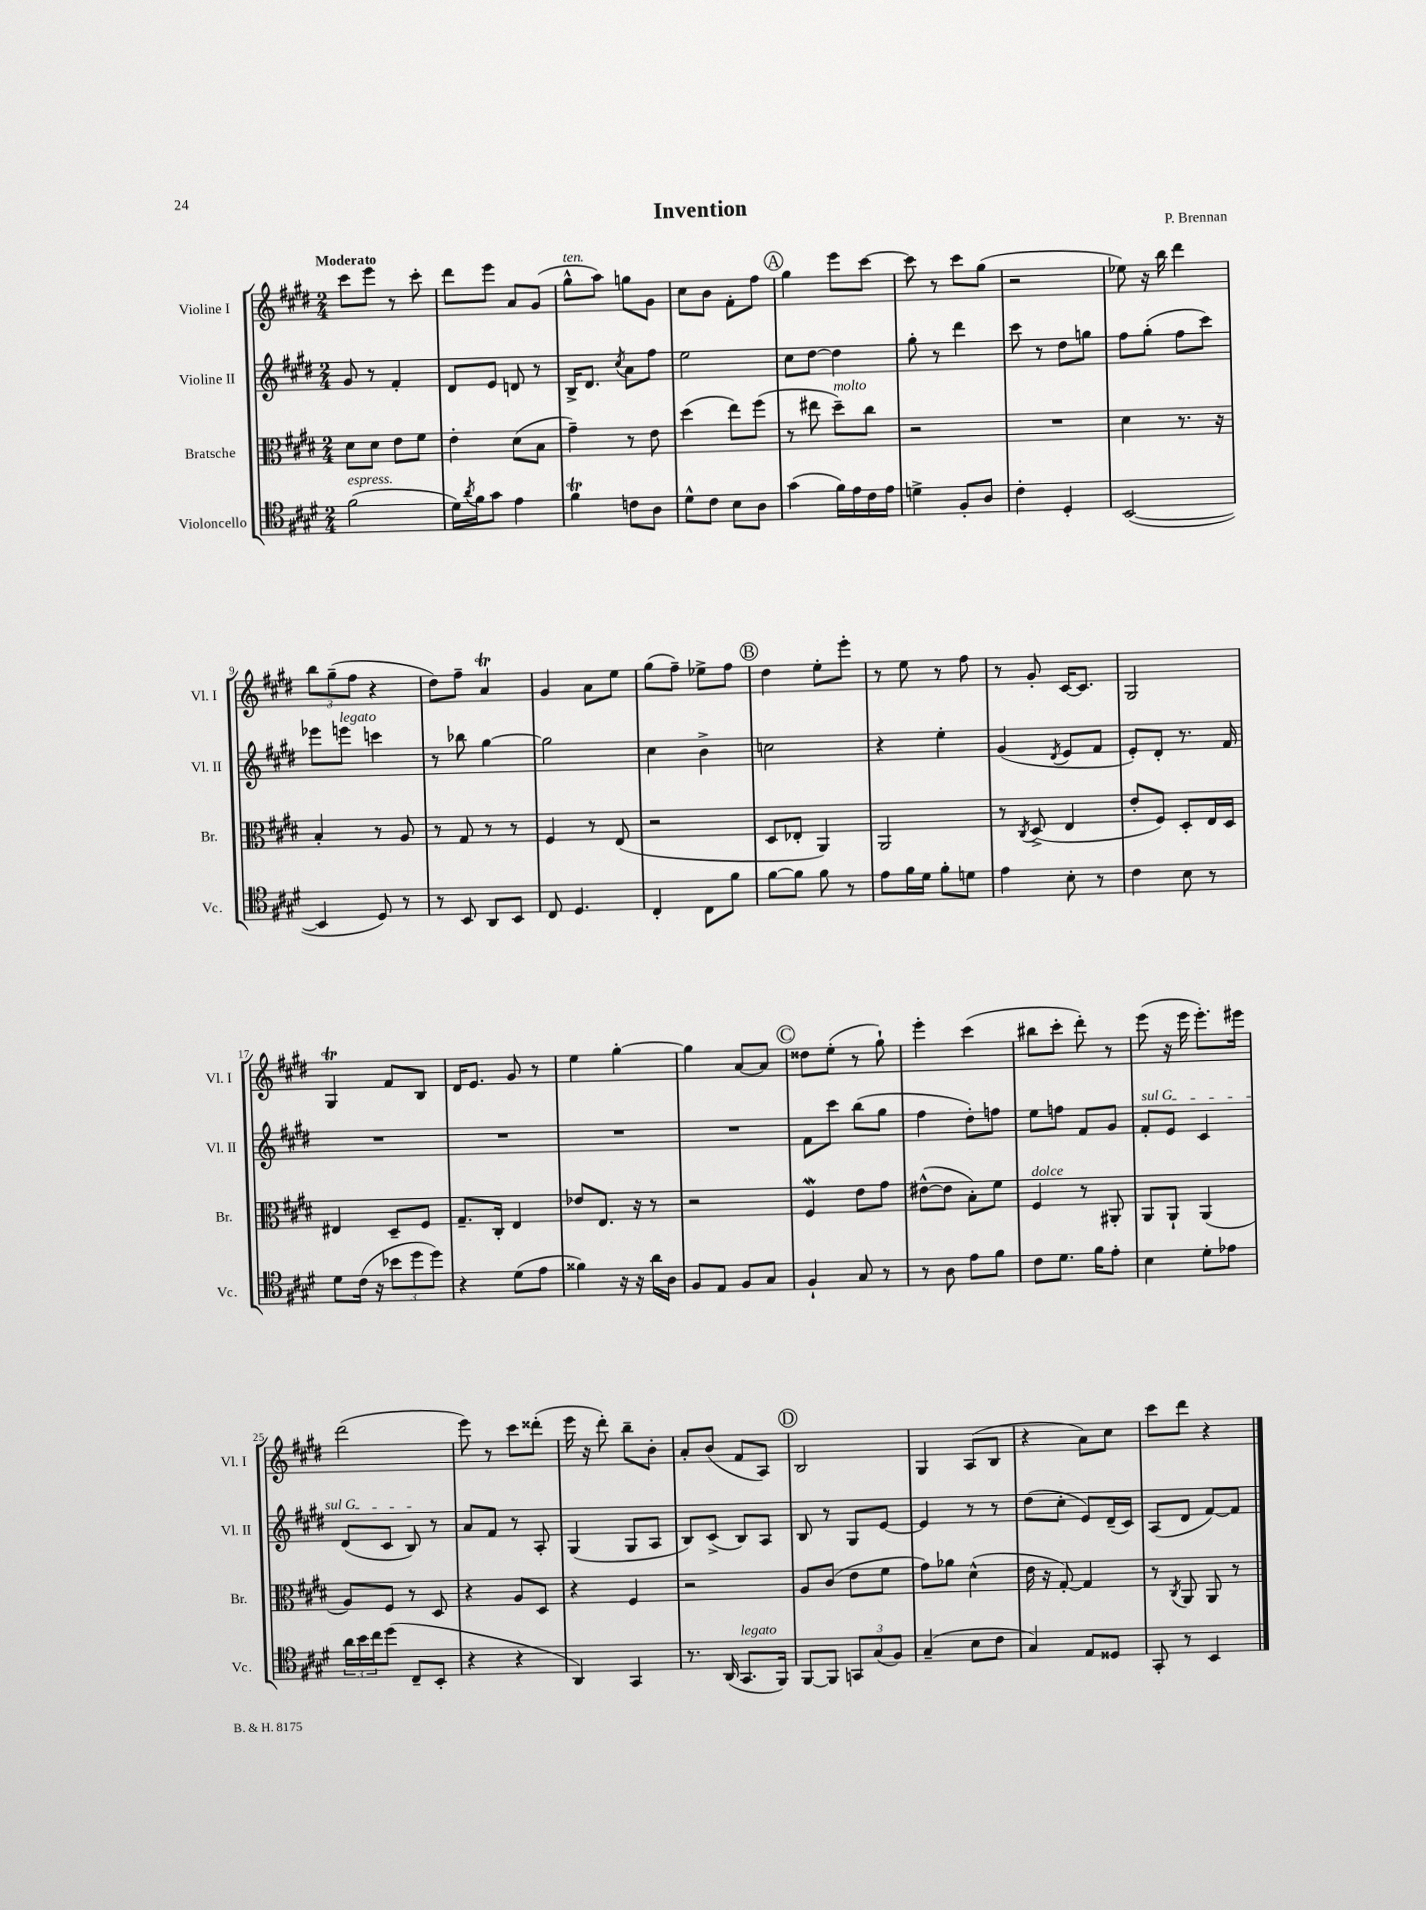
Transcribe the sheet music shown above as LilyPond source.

\header { title = "Invention" composer = "P. Brennan" }
<<
\new StaffGroup <<
\new Staff = "s0" \with { instrumentName = "Violine I" shortInstrumentName = "Vl. I" } {
    \clef treble \key e \major \numericTimeSignature \time 2/4 \tempo "Moderato"
    cis'''8 e'''8 r8 cis'''8-. |
    dis'''8 e'''8 a'8 gis'8( |
    gis''8-^^\markup { \italic "ten." } a''8) g''8 gis'8 |
    cis''8 b'8 fis'8-. fis''8 |
    \mark \markup { \circle "A" } gis''4 e'''8 cis'''8~ |
    cis'''8 r8 cis'''8 gis''8( |
    r2 |
    ees''8) r16 b''16 dis'''4 |
    \tuplet 3/2 { b''8 gis''8--( fis''8 } r4 |
    dis''8) fis''8-- a'4\trill |
    gis'4 a'8 e''8 |
    gis''8( fis''8--) ees''8-> fis''8 |
    \mark \markup { \circle "B" } dis''4 e''8-. e'''8-. |
    r8 e''8 r8 fis''8 |
    r8 gis'8-. cis'16~ cis'8. |
    gis2 |
    gis4\trill fis'8 b8 |
    dis'16 e'8. gis'8 r8 |
    e''4 gis''4~-. |
    gis''4 a'8~ a'8 |
    \mark \markup { \circle "C" } disis''8 e''8-.( r8 gis''8-!) |
    e'''4-. cis'''4( |
    bis''8 cis'''8-. dis'''8-.) r8 |
    e'''8( r16 e'''16 e'''8.-.) eis'''16 |
    dis'''2( |
    e'''8) r8 cis'''8 disis'''8-.( |
    e'''16 r16 dis'''8-.) b''8-- b'8-. |
    a'8-. b'8( fis'8 a8) |
    \mark \markup { \circle "D" } b2 |
    gis4 a8( b8 |
    r4 a'8) cis''8 |
    cis'''8 dis'''8 r4 \bar "|." |
}
\new Staff = "s1" \with { instrumentName = "Violine II" shortInstrumentName = "Vl. II" } {
    \clef treble \key e \major \numericTimeSignature \time 2/4
    gis'8 r8 fis'4-. |
    dis'8 e'8 d'8 r8 |
    b16-> dis'8. \acciaccatura { cis''8 } a'8 fis''8 |
    e''2 |
    \mark \markup { \circle "A" } cis''8 dis''8~ dis''4 |
    gis''8-. r8 dis'''4 |
    cis'''8 r8 dis''8 g''8 |
    fis''8 gis''8-.( fis''8 cis'''8) |
    ees'''8 e'''8^\markup { \italic "legato" } c'''4 |
    r8 bes''8 gis''4~ |
    gis''2 |
    cis''4 b'4-> |
    \mark \markup { \circle "B" } c''2 |
    r4 e''4-. |
    gis'4( \acciaccatura { dis'8 } e'8 fis'8 |
    e'8-.) dis'8-. r8. fis'16 |
    R2 |
    R2 |
    R2 |
    R2 |
    \mark \markup { \circle "C" } fis'8 cis'''8 b''8( gis''8 |
    fis''4 dis''8-.) f''8 |
    e''8 f''8 fis'8 gis'8 |
    \once \override TextSpanner.bound-details.left.text = \markup { \italic "sul G" } fis'8-.\startTextSpan e'8 cis'4 |
    dis'8( cis'8 b8\stopTextSpan) r8 |
    a'8 fis'8 r8 a8-. |
    gis4( gis8 a8 |
    b8) cis'8->( b8) a8 |
    \mark \markup { \circle "D" } b8 r8 gis8 e'8~ |
    e'4 r8 r8 |
    dis''8( cis''8-. e'8) dis'16--( cis'16) |
    a8( dis'8 fis'8~) fis'8 \bar "|." |
}
\new Staff = "s2" \with { instrumentName = "Bratsche" shortInstrumentName = "Br." } {
    \clef alto \key e \major \numericTimeSignature \time 2/4
    dis'8 dis'8 e'8 fis'8 |
    e'4-. dis'8( b8 |
    gis'4--) r8 e'8 |
    dis''4( e''8) fis''8( |
    \mark \markup { \circle "A" } r8 eis''8 dis''8--^\markup { \italic "molto" }) cis''8 |
    r2 |
    R2 |
    dis'4 r8. r16 |
    b4-. r8 a8 |
    r8 gis8 r8 r8 |
    fis4 r8 e8( |
    r2 |
    \mark \markup { \circle "B" } dis8 ees8-. a,4) |
    a,2 |
    r8 \acciaccatura { cis8 } dis8->( e4 |
    e'8-. fis8) dis8-. e16 dis16 |
    eis4 dis8-- fis8 |
    gis8.-- cis16-. e4 |
    ees'8 e8. r16 r8 |
    r2 |
    \mark \markup { \circle "C" } fis4\mordent e'8 gis'8 |
    eis'8~-^( eis'8 b8-.) fis'8 |
    fis4^\markup { \italic "dolce" } r8 ais,8-. |
    a,8 a,8-! a,4( |
    a8) fis8 r8 dis8 |
    r4 a8 dis8 |
    r4 fis4 |
    r2 |
    \mark \markup { \circle "D" } a8 cis'8( e'8 fis'8 |
    gis'8) aes'8 dis'4-^( |
    e'16 r16 gis8~-.) gis4 |
    r8 \acciaccatura { cis8 } a,8 a,8 r8 \bar "|." |
}
\new Staff = "s3" \with { instrumentName = "Violoncello" shortInstrumentName = "Vc." } {
    \clef tenor \key e \major \numericTimeSignature \time 2/4
    fis'2^\markup { \italic "espress." }( |
    dis'16) \acciaccatura { a'8 } fis'16 gis'8 e'4 |
    fis'4\trill c'8 a8 |
    dis'8-^ cis'8 b8 a8 |
    \mark \markup { \circle "A" } gis'4( fis'16) e'16 cis'16 e'16 |
    d'4-> fis8-. a8 |
    cis'4-. dis4-. |
    b,2~( |
    b,4 dis8) r8 |
    r8 b,8 a,8 b,8 |
    cis8 dis4. |
    cis4-. cis8 fis'8 |
    \mark \markup { \circle "B" } fis'8~ fis'8 fis'8 r8 |
    e'8 fis'16 dis'16 fis'8-. d'8 |
    e'4 b8-. r8 |
    cis'4 b8 r8 |
    dis'8 cis'16( r16 \tuplet 3/2 { bes'8 dis''8 dis''8) } |
    r4 dis'8( e'8 |
    fisis'4) r16 r16 a'16 a16 |
    fis8 e8 fis8 gis8 |
    \mark \markup { \circle "C" } fis4-! gis8 r8 |
    r8 a8 e'8 fis'8 |
    cis'8 dis'8. fis'16 e'8-. |
    b4 dis'8-. ees'8 |
    \tuplet 3/2 { a'16 b'16 cis''16 } dis''8( cis8-- b,8-. |
    r4 r4 |
    a,4) gis,4 |
    r8. a,16( gis,8.^\markup { \italic "legato" } fis,16) |
    \mark \markup { \circle "D" } fis,8~ fis,8 \tuplet 3/2 { g,8 gis8( fis8) } |
    gis4--( b8 cis'8 |
    gis4) e8 disis8 |
    gis,8-. r8 b,4 \bar "|." |
}
>>
>>
